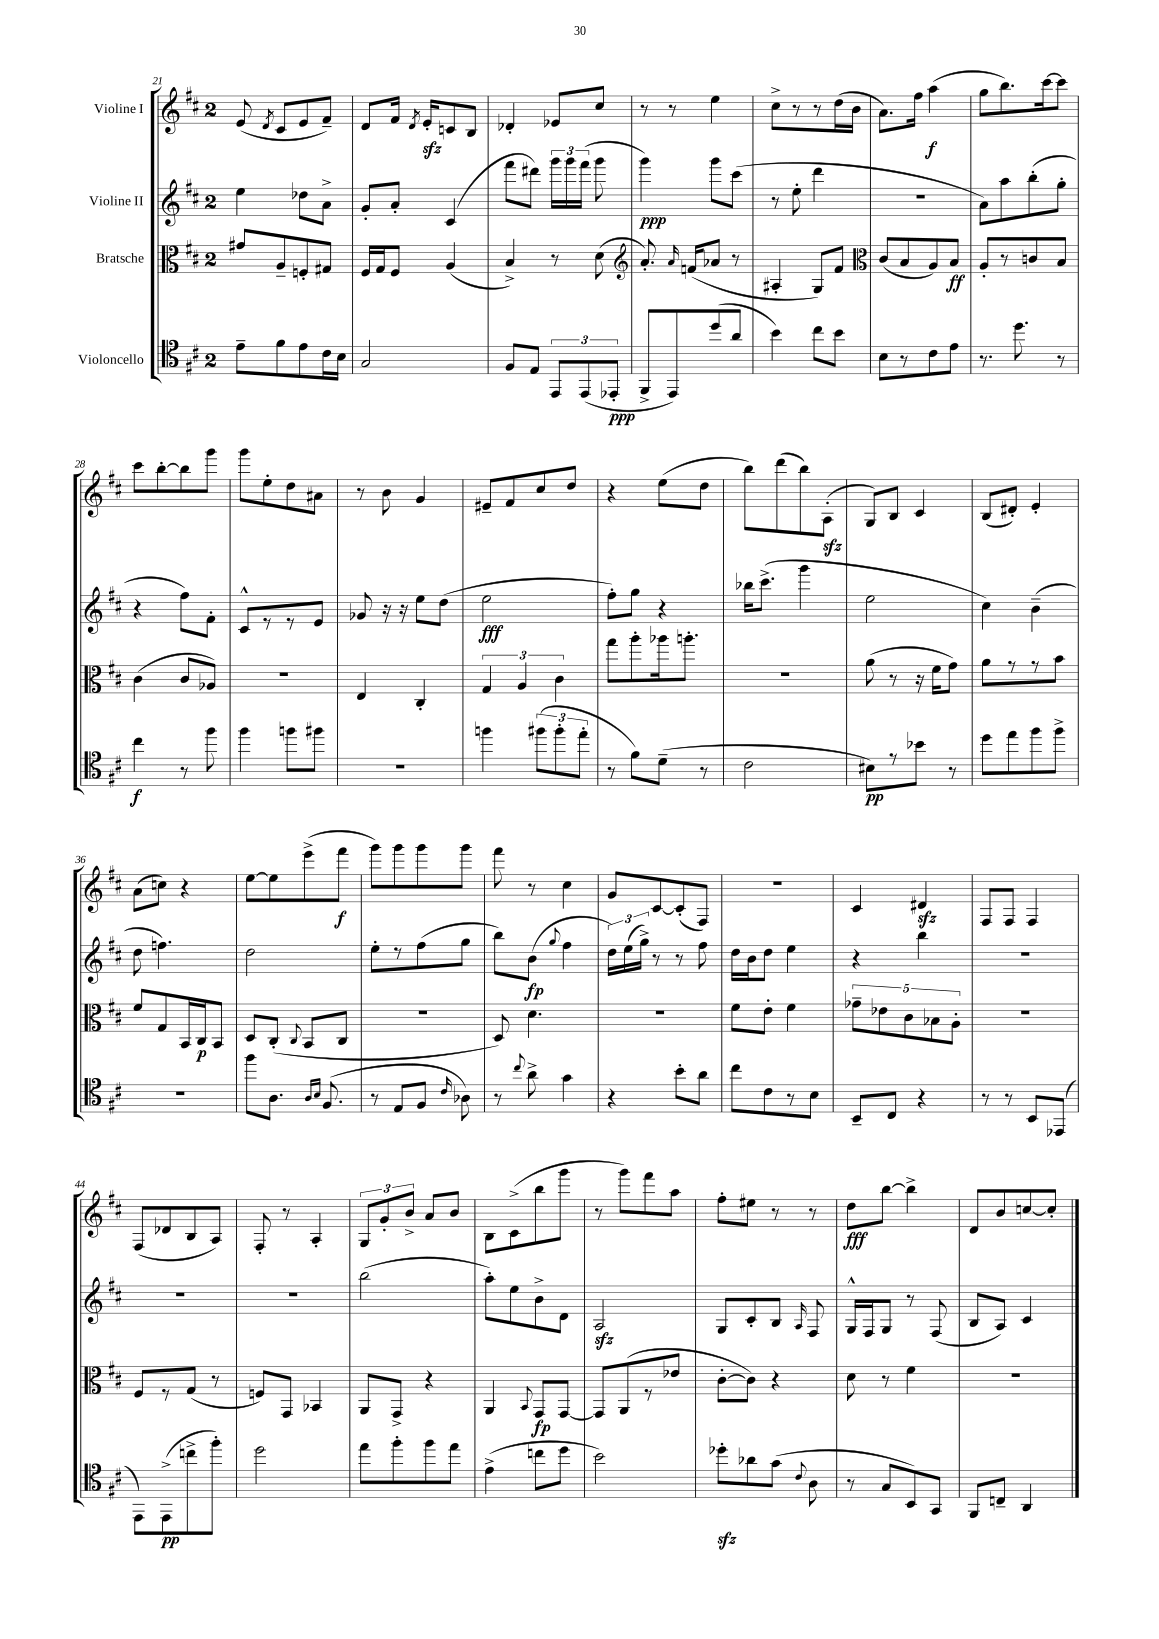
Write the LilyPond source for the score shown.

<<
\new StaffGroup <<
\new Staff = "s0" \with { instrumentName = "Violine I" } {
    \clef treble \key d \major \once \override Staff.TimeSignature.style = #'single-digit \time 2/4
    \autoBeamOff e'8( \acciaccatura { d'8 } cis'8[ e'8 fis'8]--) |
    d'8[ fis'16] \acciaccatura { d'8 } e'16[-.\sfz c'8 b8] |
    des'4-. ees'8[ cis''8] |
    r8 r8 e''4 |
    cis''8[-> r8 r8 d''16( b'16] |
    a'8.[) fis''16] a''4\f( |
    g''8[ b''8.) cis'''16~ cis'''8] |
    cis'''8[ b''8~-. b''8 g'''8] |
    g'''8[ e''8-. d''8 ais'8] |
    r8 b'8 g'4 |
    eis'8[-- fis'8 cis''8 d''8] |
    r4 e''8[( d''8] |
    b''8[) d'''8( b''8) a8]-.\sfz( |
    g8[) b8] cis'4 |
    b8[( dis'8]-.) e'4-. |
    a'8[( c''8]) r4 |
    e''8[~ e''8 e'''8->( fis'''8]\f |
    g'''8[) g'''8 g'''8 g'''8] |
    fis'''8 r8 cis''4 |
    g'8[ cis'8~ cis'8-.( fis8]) |
    R2 |
    cis'4 dis'4\sfz |
    fis8[ fis8] fis4 |
    fis8[( des'8 b8 a8]) |
    fis8-. r8 a4-. |
    \tuplet 3/2 { g8[ g'8-. b'8]-> } a'8[ b'8] |
    b8[ cis'8->( b''8 g'''8] |
    r8 g'''8[) fis'''8 a''8] |
    fis''8[-. eis''8] r8 r8 |
    d''8[\fff b''8]~ b''4-> |
    d'8[ b'8 c''8~ c''8]-. \bar "|." |
}
\new Staff = "s1" \with { instrumentName = "Violine II" } {
    \clef treble \key d \major \once \override Staff.TimeSignature.style = #'single-digit \time 2/4
    \autoBeamOff e''4 des''8[ a'8]-> |
    g'8[-. a'8]-. cis'4( |
    fis'''8[ dis'''8]) \tuplet 3/2 { g'''16[ g'''16 fis'''16]( } g'''8 |
    g'''4\ppp) g'''8[ cis'''8]( |
    r8 e''8-. d'''4 |
    R2 |
    a'8[) a''8 b''8-.( g''8]-. |
    r4 fis''8[) fis'8]-. |
    cis'8[-^ r8 r8 e'8] |
    ges'8 r16 r16 e''8[ d''8]( |
    e''2\fff |
    fis''8[-.) g''8] r4 |
    bes''16[ cis'''8.]->( g'''4 |
    e''2 |
    cis''4) b'4--( |
    d''8 f''4.) |
    d''2 |
    e''8[-. r8 fis''8( g''8] |
    b''8[) b'8]\fp( \appoggiatura { g''8 } fis''4 |
    \tuplet 3/2 { d''16[) e''16( g''16]->) } r8 r8 fis''8 |
    d''16[ b'16 d''8] e''4 |
    r4 b''4 |
    R2 |
    R2 |
    R2 |
    b''2( |
    a''8[-.) e''8 b'8-> d'8] |
    a2\sfz |
    g8[ cis'8-. b8] \grace { a16 } fis8 |
    g16[-^ fis16 g8] r8 fis8( |
    b8[ a8]) cis'4 \bar "|." |
}
\new Staff = "s2" \with { instrumentName = "Bratsche" } {
    \clef alto \key d \major \once \override Staff.TimeSignature.style = #'single-digit \time 2/4
    \autoBeamOff gis'8[ a8-- f8-. gis8] |
    fis16[ g16 fis8] a4( |
    b4->) r8 d'8( |
    \clef treble a'8.-.) \grace { a'16 } f'16[( aes'8] r8 |
    ais4-. g8[) fis'8] |
    \clef alto cis'8[( b8 a8) b8]\ff |
    a8[-. r8 c'8 b8] |
    cis'4( cis'8[ aes8]) |
    R2 |
    e4 cis4-. |
    \tuplet 3/2 { g4 a4 cis'4 } |
    g''8[ a''8-. aes''16 a''8.]-. |
    r2 |
    a'8( r8 r16 fis'16[ g'8]) |
    a'8[ r8 r8 b'8] |
    fis'8[ g8 b,16 cis16\p b,8] |
    d8[ cis8]-.( \appoggiatura { cis8 } b,8[ cis8] |
    R2 |
    d8) d'4. |
    r2 |
    fis'8[ e'8]-. fis'4 |
    \tuplet 5/4 { ges'8[-- ees'8 cis'8 bes8 a8]-. } |
    R2 |
    fis8[ r8 g8]( r8 |
    f8[) g,8] bes,4 |
    a,8[ g,8]-> r4 |
    a,4 \appoggiatura { b,8 } g,8[\fp g,8]~ |
    g,8[ a,8( r8 ees'8] |
    cis'8[~-. cis'8]) r4 |
    d'8 r8 fis'4 |
    R2 \bar "|." |
}
\new Staff = "s3" \with { instrumentName = "Violoncello" } {
    \clef tenor \key d \major \once \override Staff.TimeSignature.style = #'single-digit \time 2/4
    \autoBeamOff e'8[-- fis'8 e'8 cis'16 b16] |
    g2 |
    fis8[ e8] \tuplet 3/2 { e,8[ e,8( ees,8]-.\ppp } |
    fis,8[-> e,8) d''8( a'8] |
    b'4) cis''8[ b'8] |
    b8[ r8 cis'8 e'8] |
    r8. d''8. r8 |
    cis''4\f r8 fis''8 |
    fis''4 f''8[ fis''8] |
    R2 |
    f''4 \tuplet 3/2 { fis''8[( fis''8-. e''8]-. } |
    r8 fis'8[) d'8]--( r8 |
    cis'2 |
    bis8[\pp) r8 bes'8] r8 |
    d''8[ e''8 fis''8 fis''8]-> |
    R2 |
    fis''8[ a8.] \grace { a16[ b16] } fis8.( |
    r8 e8[ fis8] \grace { cis'16 } aes8) |
    r8 \appoggiatura { cis''8 } a'8-> g'4 |
    r4 b'8[-. a'8] |
    cis''8[ cis'8 r8 b8] |
    b,8[-- cis8] r4 |
    r8 r8 b,8[ ees,8]( |
    e,8[) e,8->\pp( c''8-> fis''8]-.) |
    d''2 |
    e''8[ fis''8-. fis''8 e''8] |
    e'4->( c''8[ d''8] |
    b'2) |
    des''8[-.\sfz aes'8 g'8]( \appoggiatura { cis'8 } a8 |
    r8 g8[ b,8) g,8] |
    fis,8[ c8]-- a,4 \bar "|." |
}
>>
>>
\layout { \context { \Score currentBarNumber = #21 } }
